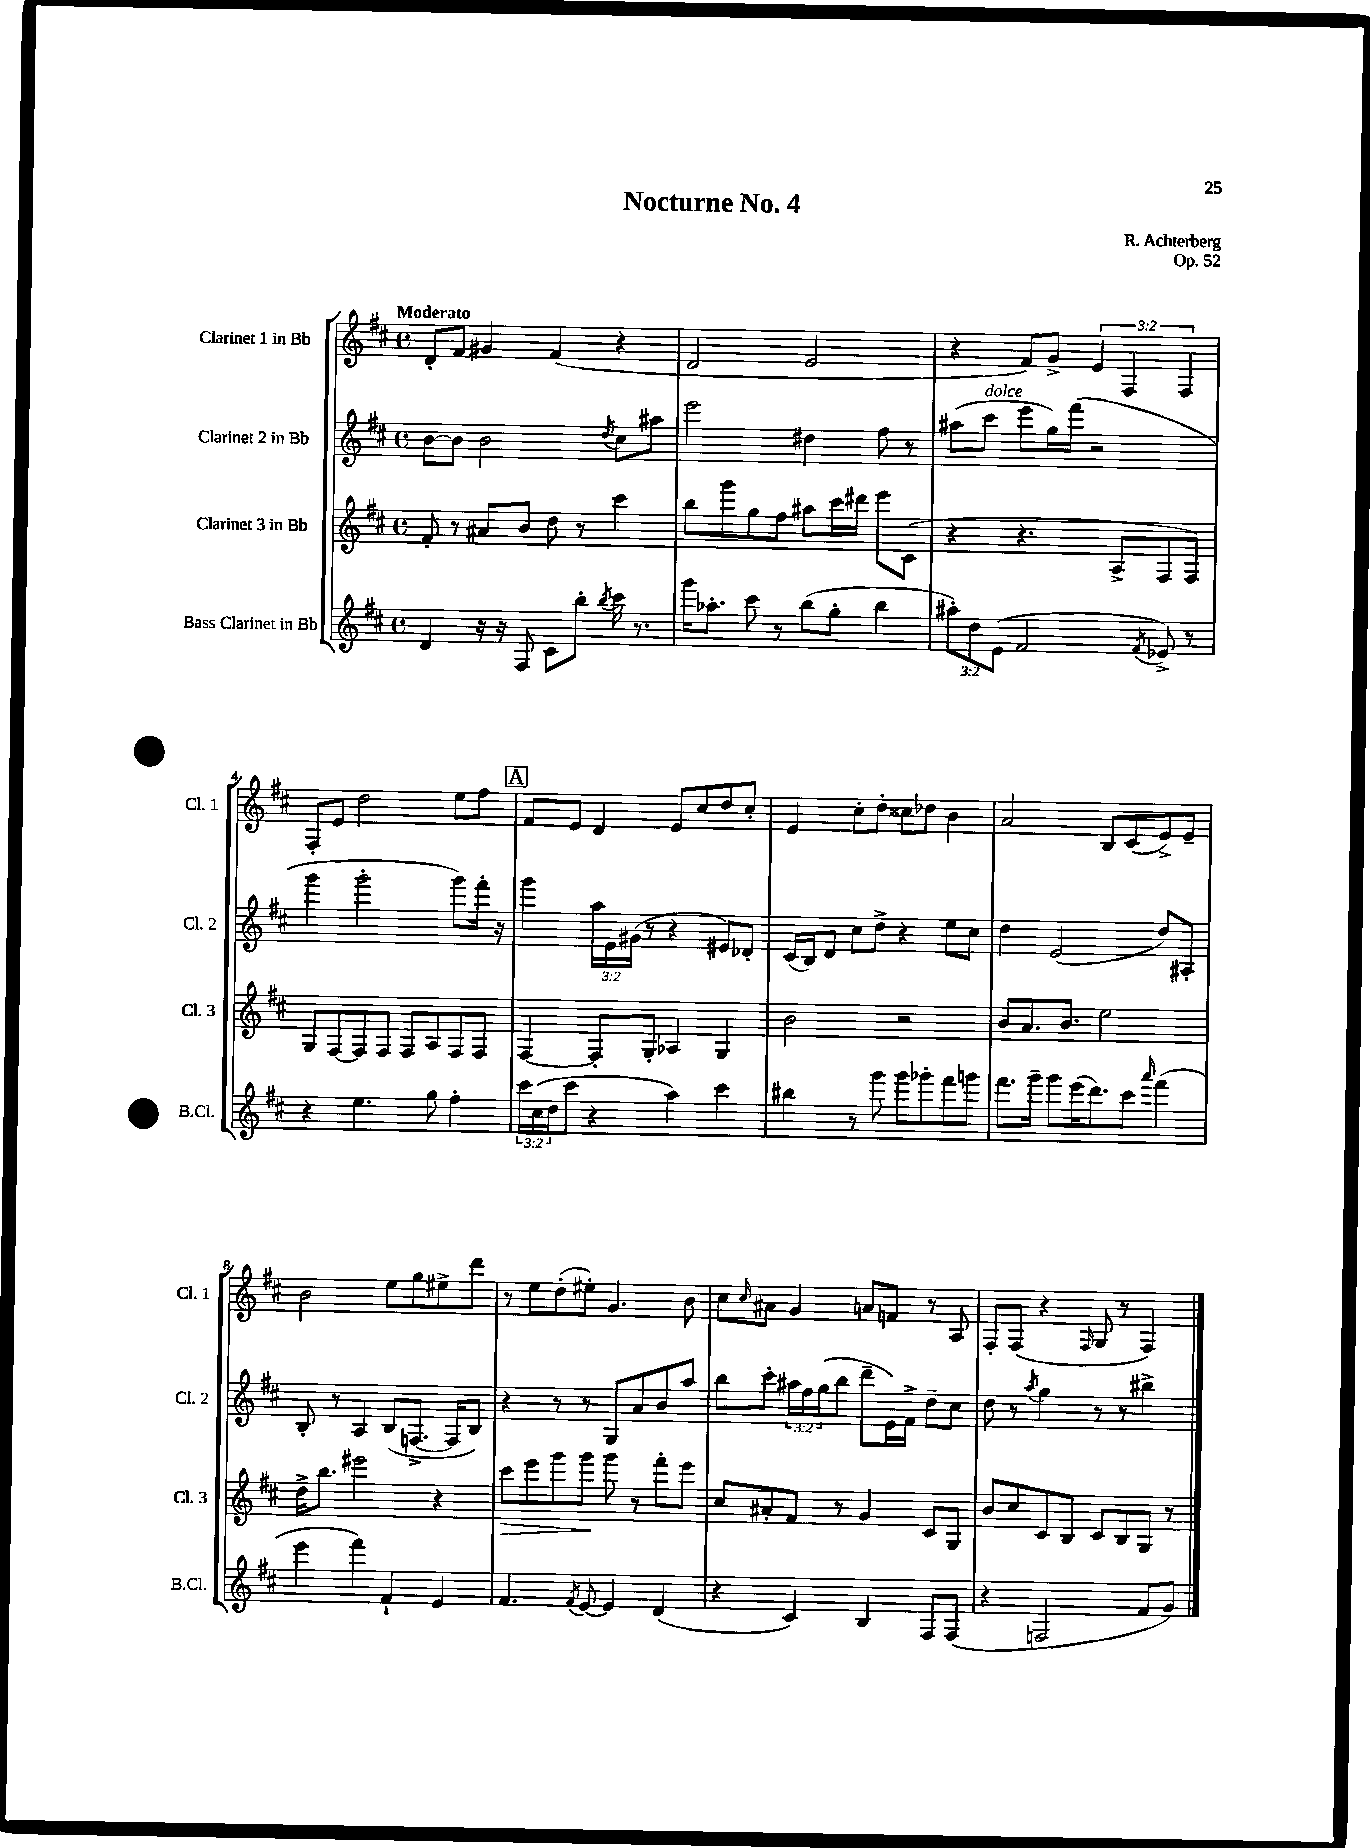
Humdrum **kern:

**kern	**kern	**kern	**kern
*staff4	*staff3	*staff2	*staff1
*clefG2	*clefG2	*clefG2	*clefG2
*k[f#c#]	*k[f#c#]	*k[f#c#]	*k[f#c#]
*M4/4	*M4/4	*M4/4	*M4/4
*met(c)	*met(c)	*met(c)	*met(c)
4d/	8f#'/	[8b\L	8d'/L
.	8r	8b\]J	8f#/J
16r	8a#/L	2b\	4g#/
16r	.	.	.
8F#/	8b/J	.	.
8c#\L	8dd\	.	(4f#/
8bb'\J	8r	.	.
8qbb/	.	8qdd/	.
16ccc#\	4ccc#\	8cc#\L	4r
8.r	.	.	.
.	.	8aa#\J	.
=	=	=	=
16ggg\LK	8bb\L	2eee\	2d/
8.aa-'\J	.	.	.
.	8ggg\	.	.
8ccc#\	8gg\	.	.
8r	8ff#\J	.	.
(8bb\L	8aa#\L	4dd#\	2e/
8gg'\J	16ccc#\L	.	.
.	16ddd#\JJ	.	.
4bb\	8eee\L	8ff#\	.
.	(8c#\J	8r	.
=	=	=	=
12aa#'\L)	4r	(8aa#\L	4r
12dd\	.	.	.
.	.	8ccc#\J	.
(12e\J	.	.	.
2f#/	4.r	8eee\L	8f#/L)
.	.	16gg\L)	8g^/J
.	.	(16fff#\JJ	.
.	.	2r	6e/
.	8A^/L	.	.
.	.	.	6F#/
8qf#/	.	.	.
8e-^/)	8F#/	.	.
.	.	.	6F#/
8r	8F#/J)	.	.
=	=	=	=
4r	8G/L	4ggg\	8F#'/L
.	[8F#/	.	8e/J
4.ee\	8F#/]	2ggg'\	2dd\
.	8F#/J	.	.
.	8F#/L	.	.
8gg\	8A/	.	.
4ff#'\	8F#/	8ggg\L)	8ee\L
.	8F#/J	16fff#'\Jk	8ff#\J
.	.	16r	.
=	=	=	=
24ccc#\LL	[4F#/	4ggg\	8f#/L
(24cc#\	.	.	.
24dd\J	.	.	.
8ccc#\J	.	.	8e/J
4r	8F#'/]L	24aa\LL	4d/
.	.	24e\	.
.	.	(24g#\JJ	.
.	8G'/J	8r	.
4aa\)	4A-/	4r	8e/L
.	.	.	8cc#/
4ccc#\	4G/	8e#/L)	8dd/
.	.	8d-'/J	8cc#'/J
=	=	=	=
4bb#\	2b\	(16c#/LL	4e/
.	.	16B/J)	.
.	.	8d/J	.
8r	.	8cc#\L	8cc#'\L
8ggg\	.	8dd^\J	8dd'\J
8ggg\L	2r	4r	8cc##\L
8ggg-'\	.	.	8dd-\J
8fff#\	.	8ee\L	4b\
8ggg\J	.	8cc#\J	.
=	=	=	=
8.fff#\L	8b/L	4dd\	2a/
.	8.a/	.	.
16ggg~\Jk	.	.	.
8ggg\L	.	(2e/	.
.	8.b/J	.	.
(16eee\K	.	.	.
8.ddd\)	.	.	.
.	2ee\	.	8B/L
8ccc#\J	.	.	(8c#/
16qqaaa/	.	.	.
(4fff#\	.	8dd/L)	8e^/)
.	.	8A#'/J	8e~/J
=	=	=	=
4eee\	16dd^\LK	8B'/	2b\
.	8.bb\J	.	.
.	.	8r	.
4fff#\)	2eee#\	4A/	.
4f#`/	.	(8B/L	8ee\L
.	.	[8.F^/J	8gg\
4e/	4r	.	8ee#^\
.	.	16F/]LK	.
.	.	8B/J)	8ddd\J
=	=	=	=
4.f#/	8ccc#\L	4r	8r
.	8eee\	.	8ee\L
.	8ggg\	8r	(8dd'\
8qf#/	.	.	.
[8e/	8ggg\J	8r	8ee#'\J)
4e/]	8ggg\	8G/L	4.g/
.	8r	8a/	.
(4d/	8fff#'\L	8b/	.
.	8eee\J	8aa/J	8b\
=	=	=	=
4r	8cc#/L	8bb\L	8cc#\L
.	.	.	16qqcc#/
.	8a#'/	8ccc#'\J	8a#\J
4c#/)	8f#/J	24aa#\LL	4g/
.	.	24ff#\	.
.	.	(24gg\J	.
.	8r	8bb\J	.
4B/	4g/	8ddd~\L	8a/L
.	.	16e\L)	8f/J
.	.	16f#^\JJ	.
8F#/L	8c#/L	8dd~\L	8r
(8F#/J	8G/J	8cc#\J	8A/
=	=	=	=
4r	8b/L	8dd\	8F#'/L
.	8cc#/	8r	(8F#/J
.	.	8qaa/	.
2F/	8c#/	4gg\	4r
.	8B/J	.	.
.	.	.	16qqF#/
.	8c#/L	8r	8G/
.	8B/	8r	8r
8f#/L	8G/J	4bb#^\	4F#/)
8g/J)	8r	.	.
==	==	==	==
*-	*-	*-	*-
